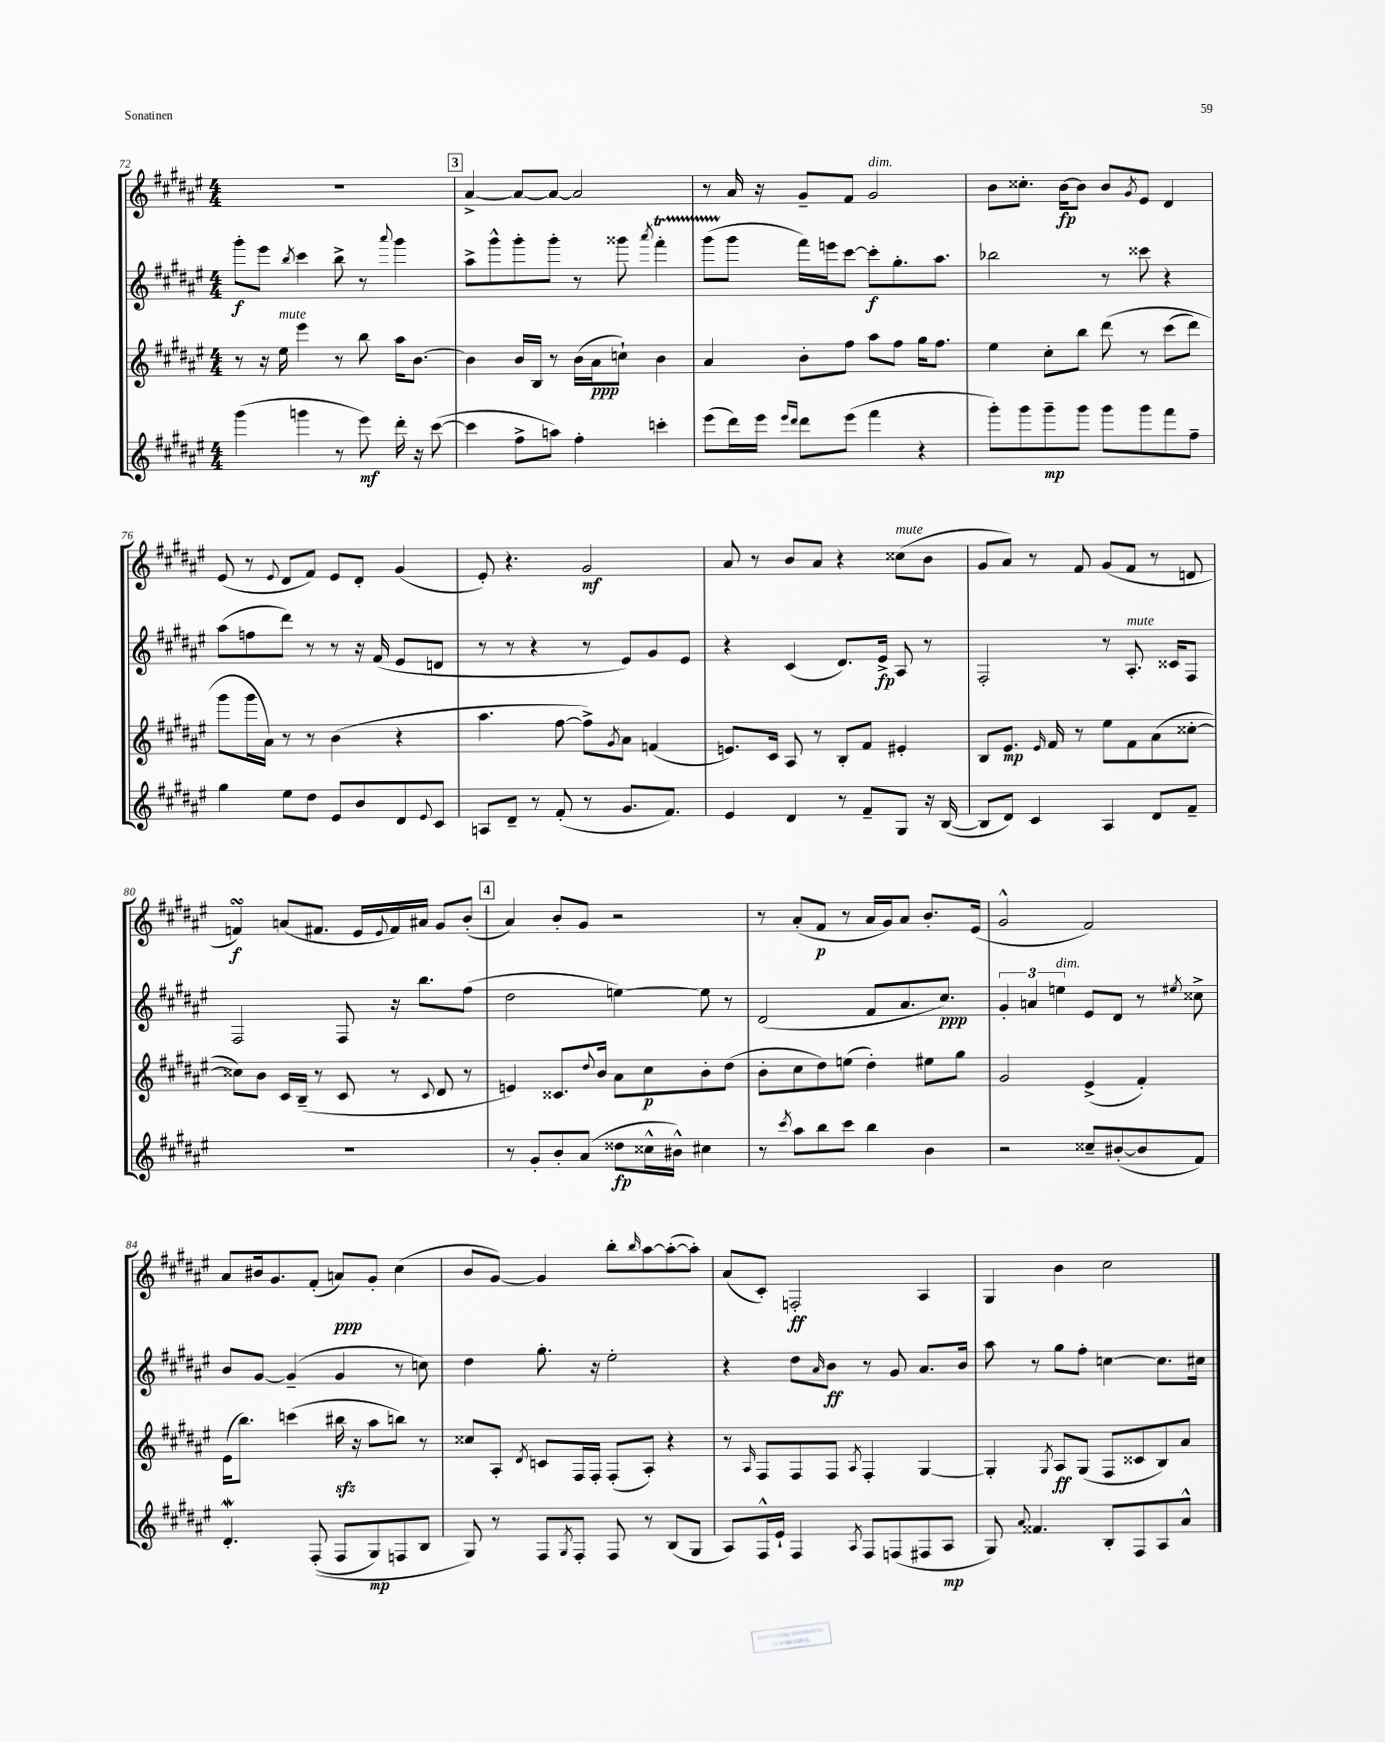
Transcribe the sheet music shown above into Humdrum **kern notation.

**kern	**kern	**kern	**kern
*staff4	*staff3	*staff2	*staff1
*clefG2	*clefG2	*clefG2	*clefG2
*k[f#c#g#d#a#e#]	*k[f#c#g#d#a#e#]	*k[f#c#g#d#a#e#]	*k[f#c#g#d#a#e#]
*M4/4	*M4/4	*M4/4	*M4/4
(4ggg#	8r	8ggg#'	1r
.	16r	8eee#	.
.	16ee#	.	.
.	.	8qbb	.
4ggg	4eee#	4ccc#	.
8r	8r	8bb^	.
8eee#)	8bb	8r	.
.	.	8qqaaa#	.
16ddd#'	16aa#	4ggg#	.
16r	[8.b	.	.
([8ccc#	.	.	.
=	=	=	=
4ccc#]	4b]	8aa#^	[4a#^
.	.	8ggg#^^	.
8ff#^	16b	8ggg#'	8a#_
.	16B	.	.
8aa)	8r	8ggg#'	8a#_
4ff#'	(16b	8r	2a#]
.	16a#	.	.
.	8cc`)	8ggg##	.
.	.	8qaaa#	.
4ccc'	4b	4fff#'	.
=	=	=	=
(8eee#	4a#	(8ggg#	8r
16ddd#)	.	8ggg#	16a#
16eee#	.	.	16r
16qqeee#	.	.	.
16qqddd#	.	.	.
8ddd#	8b'	16fff#)	8g#~
.	.	16eee	.
(8eee#	8ff#	[8ccc#	8f#
4fff#	8aa#	8ccc#']	2g#
.	8ff#	8.gg#'	.
4r	16gg#	.	.
.	8.ff#	8.aa#	.
=	=	=	=
8ggg#')	4ee#	2bb-	8b
8ggg#	.	.	8.cc##'
8ggg#~	8cc#'	.	.
.	.	.	[16b
8ggg#	8bb	.	8b]
8ggg#	&(8ddd#	8r	8b
.	.	.	8qg#
8ggg#	8r	8ccc##	8e#
8fff#	(8ccc#	4r	4d#
8ff#~	8ddd#)	.	.
=	=	=	=
4gg#	8ggg#	(8aa#	(8e#
.	16ggg#	8ff	8r
.	16a#&)	.	.
.	.	.	8qqe#
8ee#	8r	8ddd#)	8d#
8dd#	8r	8r	8f#)
8e#	(4b	8r	8e#
8b	.	16r	8d#'
.	.	(16f#	.
8d#	4r	8e#	(4g#
8qqe#	.	.	.
8c#	.	8d	.
=	=	=	=
8A	4.aa#	8r	8e#')
8d#~	.	8r	4.r
8r	.	4r	.
(8f#'	[8ff#	.	.
8r	8ff#^])	8r	2g#
.	8qg#	.	.
8.g#	8a#	8e#)	.
.	(4f	8g#	.
8.f#)	.	.	.
.	.	8e#	.
=	=	=	=
4e#	8.e)	4r	8a#
.	.	.	8r
.	16c#	.	.
4d#	8A#	(4c#	8b
.	8r	.	8a#
8r	8B'	8.d#)	4r
8f#~	8f#	.	.
.	.	16e#^	.
8G#	4e#'	8A#	(8cc##
16r	.	8r	8b
([16B	.	.	.
=	=	=	=
8B]	8B	2F#'	8g#
8d#)	8.e#	.	8a#)
4c#	.	.	8r
.	16qqe#	.	.
.	16f#	.	.
.	8r	.	8f#
4A#	8ee#	8r	(8g#
.	8f#	8.A#'	8f#
8d#	(8a#	.	8r
.	.	16c##	.
8f#~	[8cc##'	8F#	8d
=	=	=	=
1r	8cc##])	2F#	4f)
.	8b	.	.
.	16c#	.	(8a
.	(16B~	.	.
.	8r	.	8.f#
.	8c#	8F#	.
.	.	.	16e#
.	.	.	8qqe#
.	8r	16r	16f#)
.	.	8.bb	16a#
.	8qqc#	.	.
.	8d#	.	8g#
.	8r	(8ff#	(8b'
=	=	=	=
8r	4e)	2dd#	4a#)
8g#'	.	.	.
8b'	8.c##	.	8b'
(8a#	.	.	8g#
.	8qqdd#	.	.
.	16b	.	.
8dd##	8a#	[4ee)	2r
16cc##^^	8cc#	.	.
16b#^^)	.	.	.
4cc#	8b'	8ee]	.
.	(8dd#	8r	.
=	=	=	=
8r	8b'	(2d#	8r
8qccc#	.	.	.
8aa#	8cc#	.	(8a#'
8bb	8dd#)	.	8f#
8ccc#	(8ee	.	8r
4bb	4dd#')	8f#	16a#
.	.	.	16g#)
.	.	8.a#	8a#
4b	8ee#	.	8.b'
.	.	8.cc#)	.
.	8gg#	.	.
.	.	.	(16e#
=	=	=	=
2r	2g#	6g#'	2g#^^
.	.	6a	.
.	.	6ee	.
8cc##~	(4e#^	8e#	2f#)
([8b#'	.	8d#	.
8b#]	4f#')	8r	.
.	.	8qee#	.
8f#)	.	8cc##^	.
=	=	=	=
4.d#'	(16e#	8b	8a#
.	8.bb)	.	.
.	.	[8g#	16b#
.	.	.	8.g#
.	(4ccc	(4g#~]	.
&((8F#'	.	.	(8f#'
8F#	16bb#	4g#	8a)
.	16r	.	.
8G#)	8aa#	.	8g#'
8F	8bb)	8r	(4cc#
8B	8r	8cc)	.
=	=	=	=
8G#&)	8cc##	4dd#	8b
8r	8A#'	.	[8g#)
.	8qd#	.	.
8F#	8c	8.gg#'	4g#]
8qG#	.	.	.
8F#'	16F#	.	.
.	16F#'	16r	.
8F#	(8F#'	2ee#'	8bb'
.	.	.	16qqbb
8r	8A#')	.	[8aa#
(8B	4r	.	(8aa#'_
8G#	.	.	8aa#'])
=	=	=	=
8A#)	8r	4r	(8a#
.	16qqA#	.	.
16F#^^	8F#	.	8c#')
16e#`	.	.	.
4F#	8F#	8dd#	2F'
.	.	16qqa#	.
.	8F#	8b	.
8qA#	8qA#	.	.
8F#	4F#'	8r	.
(8F	.	8g#	.
8F#	[4G#	8.a#	4A#
8A#	.	.	.
.	.	16b	.
=	=	=	=
8G#)	4G#']	8aa#	4G#
8qqa#	.	.	.
4.f##	.	8r	.
.	8qG#	.	.
.	8A#	8gg#	4b
.	(8G#	8ff#'	.
8B'	8F#	[4cc	2cc#
8F#	8c##	.	.
8A#	8B)	8.cc]	.
8a#^^	8a#	.	.
.	.	16cc#	.
==	==	==	==
*-	*-	*-	*-
